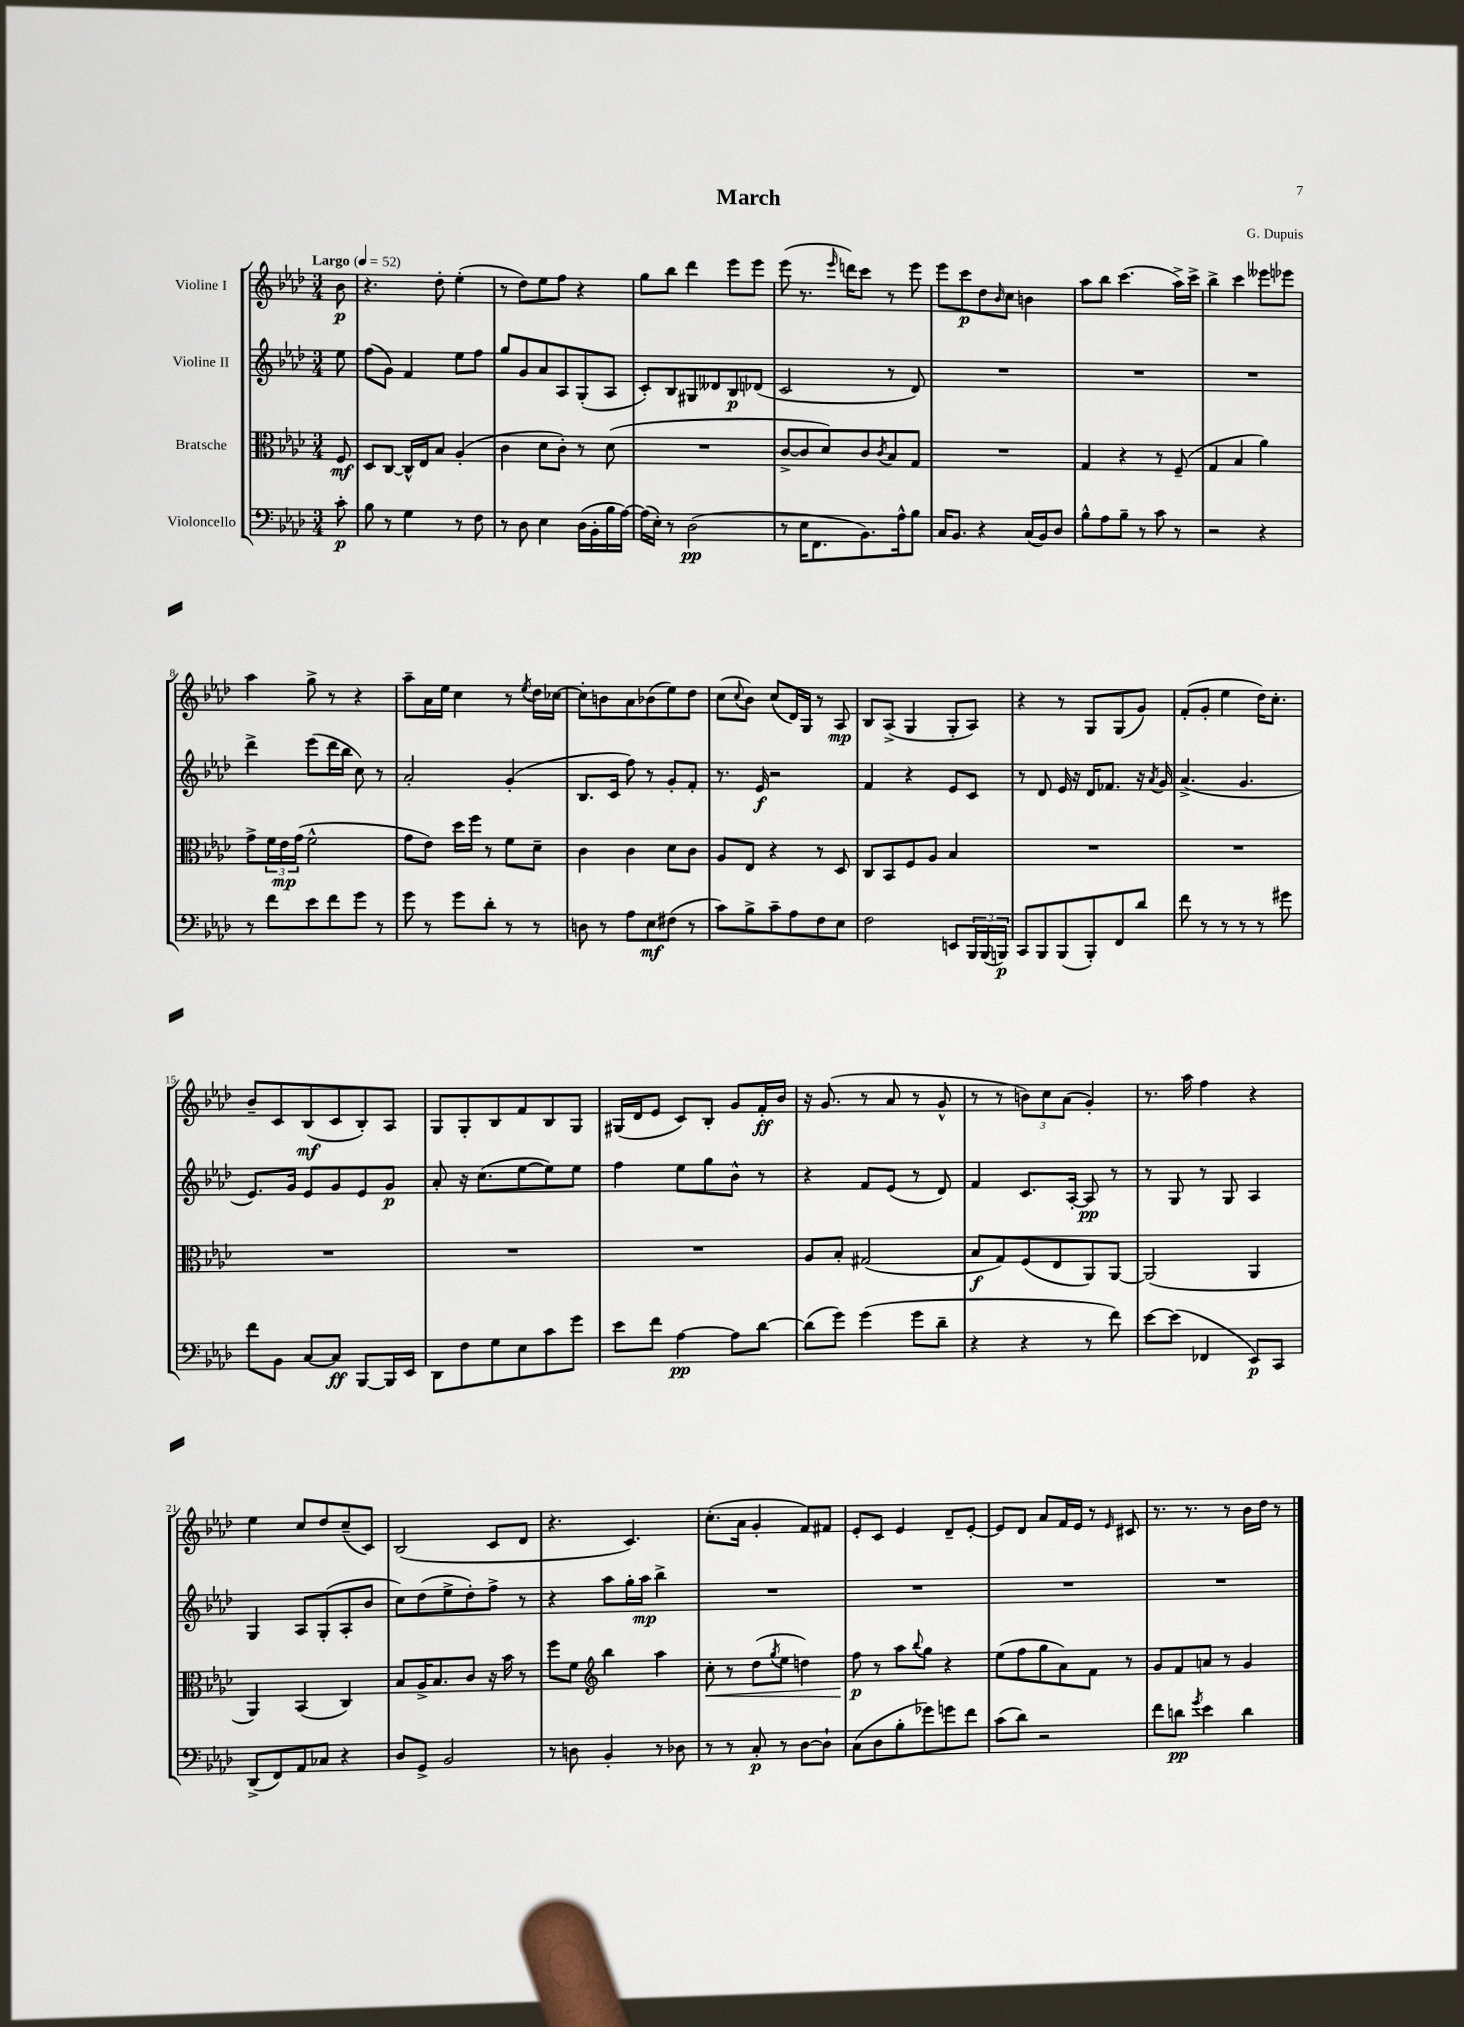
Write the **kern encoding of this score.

**kern	**dynam	**kern	**dynam	**kern	**dynam	**kern	**dynam
*part4	*part4	*part3	*part3	*part2	*part2	*part1	*part1
*staff4	*staff4	*staff3	*staff3	*staff2	*staff2	*staff1	*staff1
*I"Violoncello	*	*I"Bratsche	*	*I"Violine II	*	*I"Violine I	*
*clefF4	*	*clefC3	*	*clefG2	*	*clefG2	*
*k[b-e-a-d-]	*	*k[b-e-a-d-]	*	*k[b-e-a-d-]	*	*k[b-e-a-d-]	*
*M3/4	*	*M3/4	*	*M3/4	*	*M3/4	*
*MM52	*	*MM52	*	*MM52	*	*MM52	*
=	=	=	=	=	=	=	=
!	!	!	!	!	!	!LO:TX:a:B:t=Largo	!
8c'\	p	8F/	mf	8ee-\	.	8b-\	p
=1	=1	=1	=1	=1	=1	=1	=1
8B-\	.	8D-/L	.	(8ff\L	.	4.r	.
8r	.	[8C/J	.	8g\J)	.	.	.
4G\	.	16C^^/LL]	.	4f/	.	.	.
.	.	16E-/J	.	.	.	.	.
.	.	8B-/J	.	.	.	8dd-'\	.
8r	.	(4A-'/	.	8ee-\L	.	(4ee-'\	.
8F\	.	.	.	8ff\J	.	.	.
=2	=2	=2	=2	=2	=2	=2	=2
8r	.	4c\	.	8gg/L	.	8r	.
8D-\	.	.	.	8g/	.	8dd-\L)	.
4E-\	.	8d-\L	.	8a-/	.	8ee-\	.
.	.	8c'\J)	.	8A-/	.	8ff\J	.
(16D-\LL	.	8r	.	(8G'/	.	4r	.
16BB-'\	.	.	.	.	.	.	.
16B-\	.	(8d-\	.	8A-/J	.	.	.
[16A-\JJ)	.	.	.	.	.	.	.
=3	=3	=3	=3	=3	=3	=3	=3
(16A-\LL]	.	2.r	.	8c'/L)	.	8gg\L	.
16E-'\JJ)	.	.	.	.	.	.	.
8r	.	.	.	8B-/	.	8bb-\J	.
(2D-\	pp	.	.	8G#X/	.	4ddd-\	.
.	.	.	.	8d--X/	.	.	.
.	.	.	.	8B-/	p	8eee-\L	.
.	.	.	.	(8d-X/J	.	8eee-\J	.
=4	=4	=4	=4	=4	=4	=4	=4
8r	.	[8c^/L	.	2c/	.	(8eee-\	.
16E-\KL	.	8c/]	.	.	.	8.r	.
8.FF\	.	.	.	.	.	.	.
.	.	8d-/)	.	.	.	.	.
.	.	.	.	.	.	16qqeee-/	.
.	.	.	.	.	.	16dddn\KL)	.
8.BB-\)	.	8c/	.	.	.	8ccc\J	.
.	.	8qc/	.	.	.	.	.
.	.	8B-/	.	8r	.	8r	.
16A-^^\k	.	.	.	.	.	.	.
8B-\J	.	8G/J	.	8d-/)	.	8eee-\	.
=5	=5	=5	=5	=5	=5	=5	=5
16C/KL	.	2.r	.	2.r	.	8eee-\L	.
8.BB-/J	.	.	.	.	.	.	.
.	.	.	.	.	.	8ccc\	p
4r	.	.	.	.	.	8dd-\	.
.	.	.	.	.	.	16qqb-/	.
.	.	.	.	.	.	8cc\J	.
(16C/LL	.	.	.	.	.	4bn\	.
16BB-/J)	.	.	.	.	.	.	.
8D-/J	.	.	.	.	.	.	.
=6	=6	=6	=6	=6	=6	=6	=6
8B-^^\L	.	4G/	.	2.r	.	8aa-\L	.
8A-\	.	.	.	.	.	8bb-\J	.
8B-~\J	.	4r	.	.	.	(4.ccc\	.
8r	.	.	.	.	.	.	.
8c\	.	8r	.	.	.	.	.
8r	.	(8F~/	.	.	.	16aa-^\LL)	.
.	.	.	.	.	.	16ccc^\JJ	.
=7	=7	=7	=7	=7	=7	=7	=7
2r	.	4G/	.	2.r	.	4bb-^\	.
.	.	4B-/	.	.	.	4ccc\	.
4r	.	4a-\)	.	.	.	8eee--X\L	.
.	.	.	.	.	.	8eee-X\J	.
!!LO:LB:g=z
=8	=8	=8	=8	=8	=8	=8	=8
8r	.	8g^\L	.	4ddd-^\	.	4aa-\	.
8f\L	.	24f\L	.	.	.	.	.
.	.	24e-\	mp	.	.	.	.
.	.	(24g\JJ	.	.	.	.	.
8e-\	.	2f^^\	.	(8eee-\L	.	8gg^\	.
8f\	.	.	.	16ddd-\L	.	8r	.
.	.	.	.	16bb-\JJ	.	.	.
8g\J	.	.	.	8cc\)	.	4r	.
8r	.	.	.	8r	.	.	.
=9	=9	=9	=9	=9	=9	=9	=9
8g\	.	8g\L	.	2a-'/	.	8aa-~\L	.
8r	.	8e-\J)	.	.	.	16a-\L	.
.	.	.	.	.	.	16ee-\JJ	.
8g\L	.	16dd-\LL	.	.	.	4cc\	.
.	.	16ff\JJ	.	.	.	.	.
8d-'\J	.	8r	.	.	.	.	.
8r	.	8f\L	.	(4g'/	.	8r	.
.	.	.	.	.	.	8qee-/	.
8r	.	8d-~\J	.	.	.	16dd-\LL	.
.	.	.	.	.	.	[16cc-X\JJ	.
=10	=10	=10	=10	=10	=10	=10	=10
8Dn\	.	4c\	.	8.B-/L	.	8cc-'\L]	.
8r	.	.	.	.	.	8bn\	.
.	.	.	.	16c/Jk	.	.	.
8A-\L	.	4c\	.	8ff\)	.	8a-\	.
8E-\	mf	.	.	8r	.	(8b-X\	.
(8F#X\J	.	8d-\L	.	8g'/L	.	8ee-\)	.
8r	.	8c\J	.	8f'/J	.	8dd-\J	.
=11	=11	=11	=11	=11	=11	=11	=11
8c\L)	.	8A-/L	.	8.r	.	(8cc\L	.
.	.	.	.	.	.	8qqcc/	.
8B-^\	.	8E-/J	.	.	.	8b-\J)	.
.	.	.	.	16e-/	f	.	.
8c~\	.	4r	.	2r	.	(8cc/L	.
8A-\	.	.	.	.	.	16d-/L)	.
.	.	.	.	.	.	16G/JJ	.
8F\	.	8r	.	.	.	8r	.
8E-\J	.	8D-/	.	.	.	8A-/	mp
=12	=12	=12	=12	=12	=12	=12	=12
2F\	.	8C/L	.	4f/	.	8B-/L	.
.	.	8BB-/	.	.	.	(8A-^/J	.
.	.	8F/	.	4r	.	4G/	.
.	.	8A-/J	.	.	.	.	.
8EEn/L	.	4B-/	.	8e-/L	.	8G'/L	.
24BBB-/L	.	.	.	8c/J	.	8A-/J)	.
(24BBB-/	.	.	.	.	.	.	.
24BBBn/JJ)	p	.	.	.	.	.	.
=13	=13	=13	=13	=13	=13	=13	=13
8CC/L	.	2.r	.	8r	.	4r	.
8BBB-/	.	.	.	8d-/	.	.	.
(8BBB-/	.	.	.	16e-/	.	8r	.
.	.	.	.	16r	.	.	.
8BBB-'/)	.	.	.	16d-/KL	.	8G/L	.
.	.	.	.	8.f-X/J	.	.	.
8FF/	.	.	.	.	.	(8G/	.
8d-/J	.	.	.	16r	.	8g/J)	.
.	.	.	.	8qa-/	.	.	.
.	.	.	.	16g/	.	.	.
=14	=14	=14	=14	=14	=14	=14	=14
8f\	.	2.r	.	(4.a-^/	.	(8f'/L	.
8r	.	.	.	.	.	8g'/J	.
8r	.	.	.	.	.	4ee-\	.
8r	.	.	.	4.g/	.	.	.
8r	.	.	.	.	.	16dd-\KL)	.
.	.	.	.	.	.	8.cc'\J	.
8g#X\	.	.	.	.	.	.	.
!!LO:LB:g=z
=15	=15	=15	=15	=15	=15	=15	=15
8f\L	.	2.r	.	8.e-/L)	.	8b-~/L	.
8BB-\J	.	.	.	.	.	8c/	.
.	.	.	.	16g/Jk	.	.	.
[8C/L	.	.	.	8e-/L	.	(8B-/	mf
8C/J]	ff	.	.	8g/	.	8c/	.
[8BBB-/L	.	.	.	8e-/	.	8B-'/)	.
16BBB-/L]	.	.	.	8g/J	p	8A-/J	.
16EE-/JJ	.	.	.	.	.	.	.
=16	=16	=16	=16	=16	=16	=16	=16
8DD-\L	.	2.r	.	8a-'/	.	8G/L	.
8F\	.	.	.	16r	.	8G'/	.
.	.	.	.	(8.cc\L	.	.	.
8G\	.	.	.	.	.	8B-/	.
8E-\	.	.	.	[8ee-\	.	8f/	.
8c\	.	.	.	8ee-\])	.	8B-/	.
8g\J	.	.	.	8ee-\J	.	8G/J	.
=17	=17	=17	=17	=17	=17	=17	=17
8e-\L	.	2.r	.	4ff\	.	(16G#X/LL	.
.	.	.	.	.	.	16d-/J	.
8f\J	.	.	.	.	.	8e-/J	.
[4A-\	pp	.	.	8ee-\L	.	8c/L)	.
.	.	.	.	8gg\	.	8B-'/J	.
8A-\L]	.	.	.	8b-^^\J	.	8g/L	.
[8d-\J	.	.	.	8r	.	16f'/L	ff
.	.	.	.	.	.	16b-/JJ	.
=18	=18	=18	=18	=18	=18	=18	=18
(8d-\L]	.	8A-/L	.	4r	.	16r	.
.	.	.	.	.	.	(8.g/	.
8g\J)	.	8B-'/J	.	.	.	.	.
(4g\	.	(2G#X/	.	8f/L	.	8r	.
.	.	.	.	(8e-/J	.	8a-/	.
8g\L	.	.	.	8r	.	8r	.
8d-~\J	.	.	.	8d-/)	.	8g^^/	.
=19	=19	=19	=19	=19	=19	=19	=19
4r	.	8B-/L	f	4f/	.	8r	.
.	.	8G/)	.	.	.	8r	.
4r	.	(8F/	.	8.c/L	.	12bn\L)	.
.	.	.	.	.	.	12cc\	.
.	.	8E-/	.	.	.	.	.
.	.	.	.	.	.	(12a-\J	.
.	.	.	.	[16A-'/Jk	.	.	.
8r	.	8AA-/)	.	8A-/]	pp	4g'/)	.
8f\)	.	[8AA-/J	.	8r	.	.	.
=20	=20	=20	=20	=20	=20	=20	=20
[8e-\L	.	(2AA-/]	.	8r	.	8.r	.
(8e-\J]	.	.	.	8G/	.	.	.
.	.	.	.	.	.	16aa-\	.
4FF-X/	.	.	.	8r	.	4ff\	.
.	.	.	.	8G/	.	.	.
8EE-/L)	p	4AA-/	.	4A-/	.	4r	.
8CC/J	.	.	.	.	.	.	.
!!LO:LB:g=z
=21	=21	=21	=21	=21	=21	=21	=21
(8DD-^/L	.	4AA-/)	.	4G/	.	4ee-\	.
8FF/)	.	.	.	.	.	.	.
8AA-/	.	(4BB-/	.	8A-/L	.	8cc/L	.
8C-X/J	.	.	.	(8G'/	.	8dd-/	.
4r	.	4C/)	.	8A-'/	.	(8cc~/	.
.	.	.	.	8b-/J	.	8c/J)	.
=22	=22	=22	=22	=22	=22	=22	=22
8D-/L	.	8B-/L	.	8cc\L)	.	(2B-/	.
8GG^/J	.	16A-^/K	.	(8dd-\	.	.	.
.	.	8.B-/	.	.	.	.	.
2BB-/	.	.	.	8ee-^\	.	.	.
.	.	8c/J	.	8dd-'\)	.	.	.
.	.	16r	.	8ff^\J	.	8c/L	.
.	.	16b-\	.	.	.	.	.
.	.	8r	.	8r	.	8d-/J	.
=23	=23	=23	=23	=23	=23	=23	=23
8r	.	8ff\L	.	4r	.	4.r	.
8Dn\	.	8f\J	.	.	.	.	.
*	*	*clefG2	*	*	*	*	*
4BB-'/	.	4bb-\	.	8aa-\L	.	.	.
.	.	.	.	16gg'\L	.	4.c/)	.
.	.	.	.	16aa-\JJ	mp	.	.
8r	.	4aa-\	.	4bb-^\	.	.	.
8D-X\	.	.	.	.	.	.	.
=24	=24	=24	=24	=24	=24	=24	=24
!	!	!	!LO:HP:b	!	!	!	!
8r	.	8cc'\	<	2.r	.	(8.cc'\L	.
8r	.	8r	.	.	.	.	.
.	.	.	.	.	.	16a-\Jk	.
8C'/	p	(8dd-\L	.	.	.	4g'/	.
.	.	8qgg/	.	.	.	.	.
8r	.	8ee-\J	.	.	.	.	.
[8D-\L	.	4ddn\)	.	.	.	8f/L)	.
8D-`\J]	.	.	.	.	.	8f#X/J	.
=25	=25	=25	=25	=25	=25	=25	=25
(8C\L	.	8ff\	p	2.r	.	8e-'/L	.
8D-\	.	8r	[	.	.	8c/J	.
8B-'\	.	8aa-\L	.	.	.	4e-/	.
.	.	8qqbb-/	.	.	.	.	.
8g-X\)	.	8gg\J	.	.	.	.	.
8gn\	.	4r	.	.	.	8d-~/L	.
8f\J	.	.	.	.	.	[8e-'/J	.
=26	=26	=26	=26	=26	=26	=26	=26
(8c\L	.	(8ee-\L	.	2.r	.	8e-/L]	.
8d-\J)	.	8ff\	.	.	.	8d-/J	.
2r	.	8gg\	.	.	.	8a-/L	.
.	.	8a-\)	.	.	.	16f/L	.
.	.	.	.	.	.	16e-/JJ	.
.	.	8f\J	.	.	.	8r	.
.	.	.	.	.	.	16qqe-/	.
.	.	8r	.	.	.	8c#X/	.
=27	=27	=27	=27	=27	=27	=27	=27
8f\L	.	8g/L	.	2.r	.	8.r	.
8dn\J	pp	8f/	.	.	.	.	.
.	.	.	.	.	.	8.r	.
8qg/	.	.	.	.	.	.	.
4e-\	.	8an/J	.	.	.	.	.
.	.	8r	.	.	.	8r	.
4d\	.	4g/	.	.	.	16b-\LL	.
.	.	.	.	.	.	16dd-\JJ	.
.	.	.	.	.	.	8r	.
==	==	==	==	==	==	==	==
*-	*-	*-	*-	*-	*-	*-	*-
